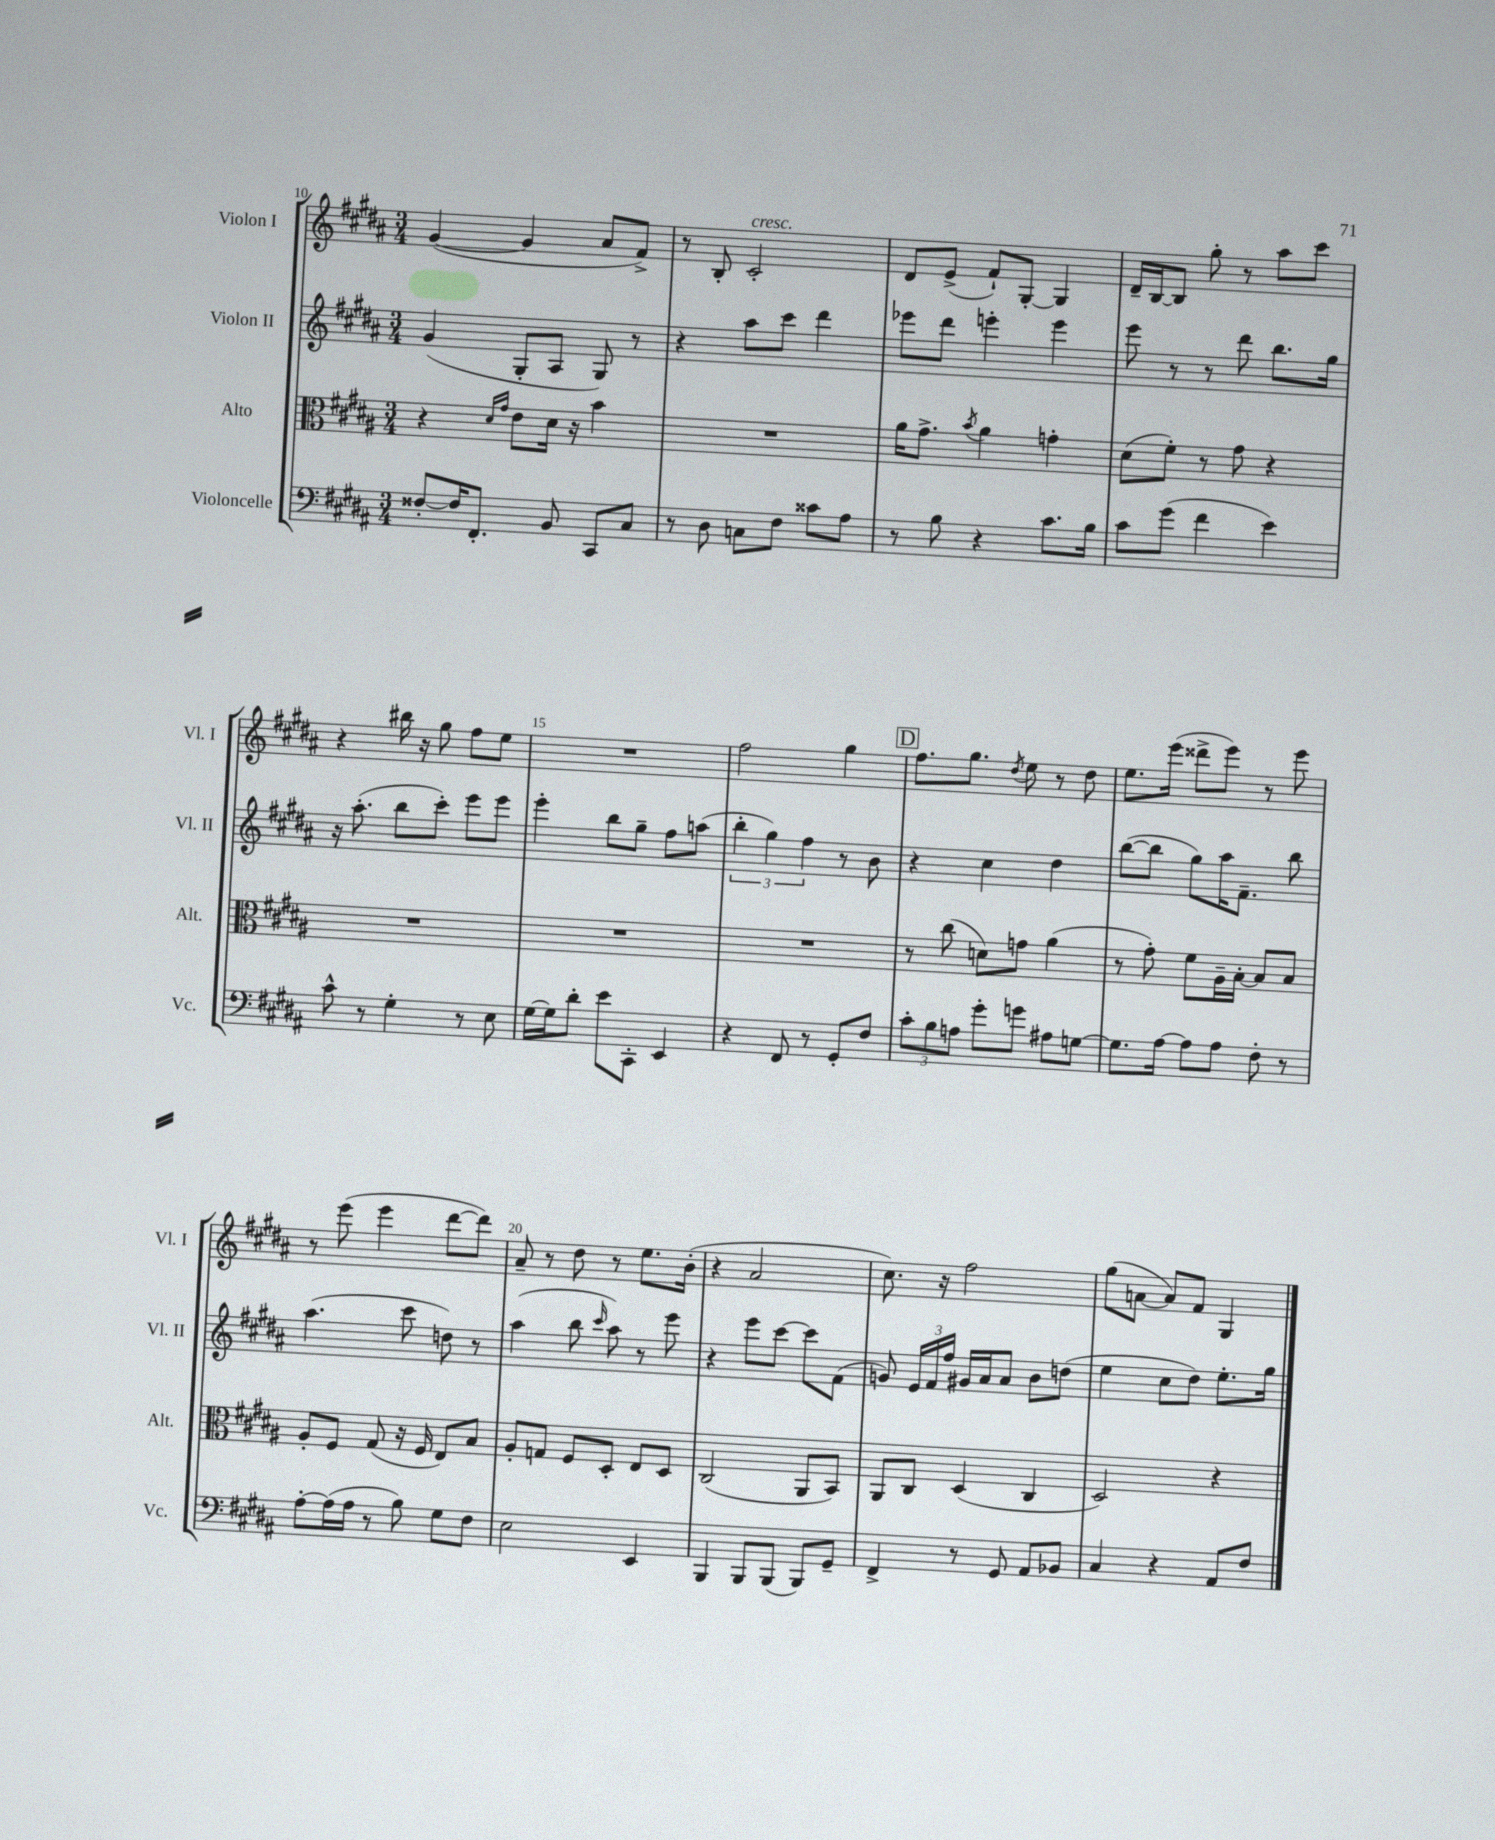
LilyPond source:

<<
\new StaffGroup <<
\new Staff = "s0" \with { instrumentName = "Violon I" shortInstrumentName = "Vl. I" } {
    \clef treble \key b \major \numericTimeSignature \time 3/4
    \autoBeamOff gis'4~( gis'4 ais'8[ fis'8]->) |
    r8 b8-. cis'2-.^\markup { \italic "cresc." } |
    dis'8[ e'8]->( fis'8[-!) gis8]~-. gis4 |
    dis'16[-- b16~ b8] gis''8-. r8 ais''8[ cis'''8] |
    r4 bis''16 r16 gis''8 fis''8[ e''8] |
    R2. |
    fis''2 gis''4 |
    \mark \markup { \box "D" } fis''8.[ gis''8.] \acciaccatura { dis''8 } e''8 r8 dis''8 |
    e''8.[ e'''16]( disis'''8[-> e'''8]) r8 e'''8 |
    r8 e'''8( e'''4 dis'''8[~ dis'''8]) |
    ais'8-- r8 dis''8 r8 e''8.[ b'16]-.( |
    r4 ais'2 |
    cis''8.) r16 fis''2 |
    gis''8[( a'8]~ a'8[) fis'8] gis4 \bar "|." |
}
\new Staff = "s1" \with { instrumentName = "Violon II" shortInstrumentName = "Vl. II" } {
    \clef treble \key b \major \numericTimeSignature \time 3/4
    \autoBeamOff gis'4( gis8[-. ais8] gis8) r8 |
    r4 ais''8[ cis'''8] dis'''4 |
    ees'''8[ dis'''8] e'''4-. e'''4 |
    e'''8 r8 r8 dis'''8 b''8.[ gis''16] |
    r16 ais''8.-.( b''8[ cis'''8]-.) e'''8[ e'''8] |
    e'''4-. b''8[ gis''8]-- fis''8[ a''8]( |
    \tuplet 3/2 { b''4-. gis''4) fis''4 } r8 b'8 |
    \mark \markup { \box "D" } r4 cis''4 dis''4 |
    b''8[~( b''8] gis''8[) ais''16 fis'8.]-- b''8 |
    ais''4.( cis'''8 d''8) r8 |
    ais''4( b''8 \grace { cis'''16 } ais''8) r8 e'''8 |
    r4 e'''8[ cis'''8]~ cis'''8[ fis'8]( |
    g'8) \tuplet 3/2 { e'16[ fis'16 fis''16] } gis'16[ ais'16 ais'8] b'8[ d''8]( |
    e''4 cis''8[ dis''8]) e''8.[-. gis''16] \bar "|." |
}
\new Staff = "s2" \with { instrumentName = "Alto" shortInstrumentName = "Alt." } {
    \clef alto \key b \major \numericTimeSignature \time 3/4
    \autoBeamOff r4 \grace { dis'16[ gis'16] } e'8[ dis'16] r16 b'4 |
    R2. |
    ais'16[ gis'8.]-> \acciaccatura { b'8 } ais'4 g'4-. |
    dis'8[( fis'8]-.) r8 gis'8 r4 |
    R2. |
    R2. |
    R2. |
    \mark \markup { \box "D" } r8 cis''8( d'8[) g'8] ais'4( |
    r8 gis'8-.) fis'8[ ais16-- b16]~-. b8[ b8] |
    ais8[-. fis8] gis8( r16 fis16 e8[) b8] |
    ais8[-. g8] fis8[ dis8]-. e8[ dis8] |
    cis2( ais,8[ b,8]) |
    ais,8[ cis8] dis4( cis4 |
    dis2) r4 \bar "|." |
}
\new Staff = "s3" \with { instrumentName = "Violoncelle" shortInstrumentName = "Vc." } {
    \clef bass \key b \major \numericTimeSignature \time 3/4
    \autoBeamOff fisis8[~-. fisis16 fis,8.]-. b,8 cis,8[ cis8] |
    r8 dis8 c8[ fis8] cisis'8[ ais8] |
    r8 b8 r4 cis'8.[ b16] |
    cis'8[ gis'8]( fis'4 e'4) |
    cis'8-^ r8 gis4-. r8 e8 |
    gis16[~ gis16 dis'8]-. e'8[ cis,8]-. e,4 |
    r4 fis,8 r8 gis,8[-. fis8] |
    \mark \markup { \box "D" } \tuplet 3/2 { cis'8[-. b8 a8] } gis'8[-. g'8] ais8[ g8]~ |
    g8.[ ais16]~ ais8[ ais8] fis8-. r8 |
    ais8[~-. ais16( ais16] r8 b8) gis8[ fis8] |
    e2 e,4 |
    b,,4 b,,8[ b,,8]( b,,8[) gis,8]-- |
    fis,4-> r8 gis,8 ais,8[ bes,8] |
    cis4 r4 ais,8[ fis8] \bar "|." |
}
>>
>>
\layout { \context { \Score currentBarNumber = #10 \override BarNumber.break-visibility = ##(#f #t #t) barNumberVisibility = #(every-nth-bar-number-visible 5) } }
